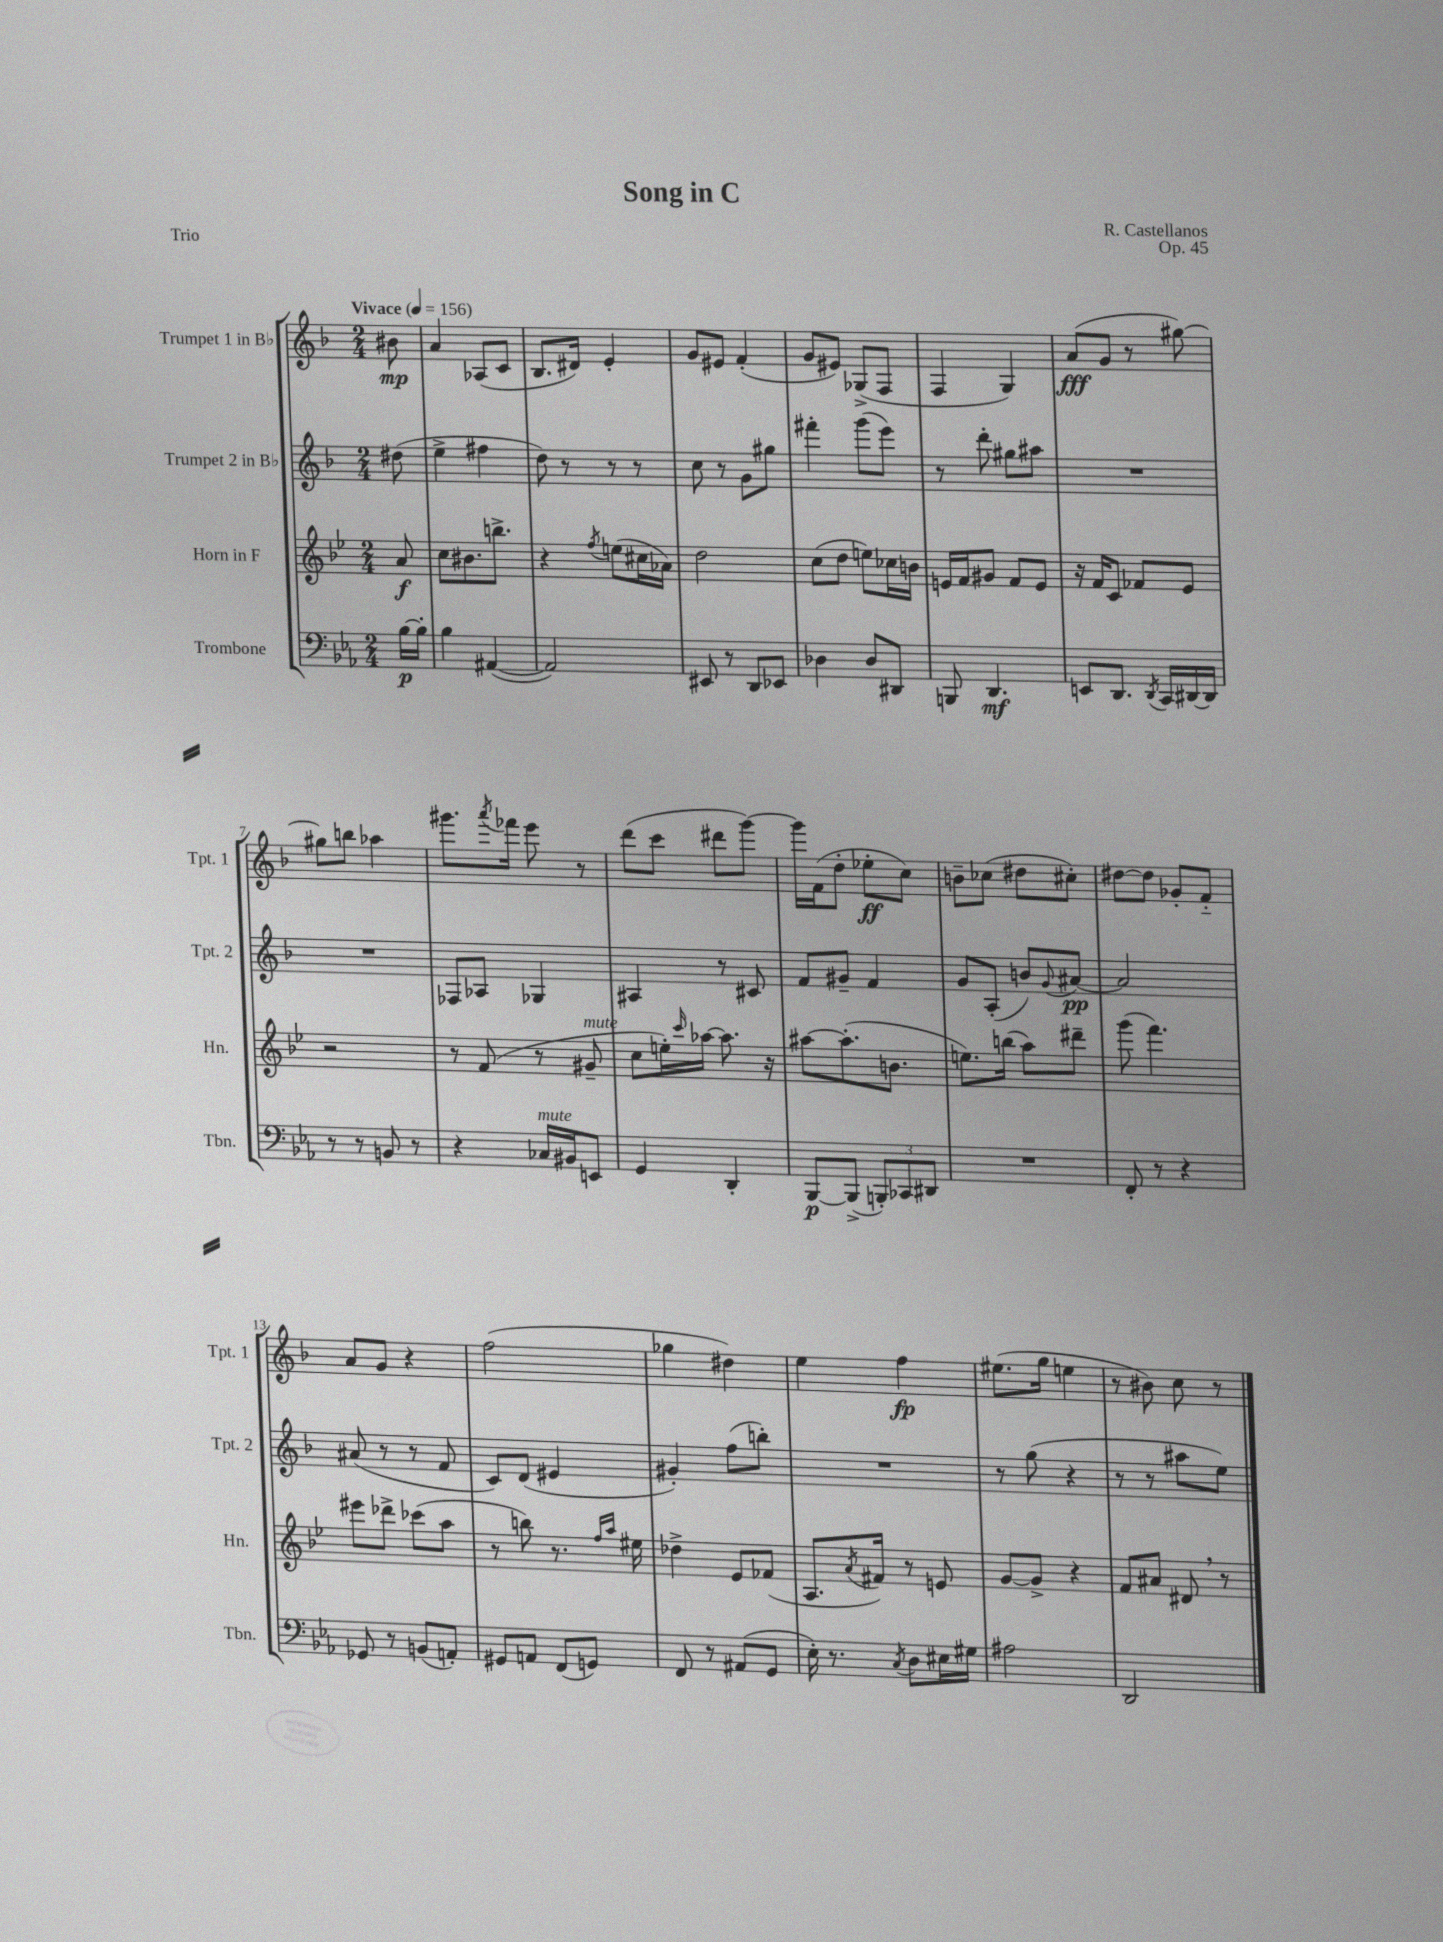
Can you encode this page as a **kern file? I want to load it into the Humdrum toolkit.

**kern	**dynam	**kern	**dynam	**kern	**dynam	**kern	**dynam
*part4	*part4	*part3	*part3	*part2	*part2	*part1	*part1
*staff4	*staff4	*staff3	*staff3	*staff2	*staff2	*staff1	*staff1
*I"Trombone	*	*I"Horn in F	*	*I"Trumpet 2 in B♭	*	*I"Trumpet 1 in B♭	*
*I'Tbn.	*	*I'Hn.	*	*I'Tpt. 2	*	*I'Tpt. 1	*
*clefF4	*	*clefG2	*	*clefG2	*	*clefG2	*
*k[b-e-a-]	*	*k[b-e-]	*	*k[b-]	*	*k[b-]	*
*M2/4	*	*M2/4	*	*M2/4	*	*M2/4	*
*MM156	*	*MM156	*	*MM156	*	*MM156	*
=	=	=	=	=	=	=	=
!	!	!	!	!	!	!LO:TX:a:B:t=Vivace	!
[16B-\LL	p	8a/	f	(8dd#X\	.	8b#X\	mp
16B-'\JJ]	.	.	.	.	.	.	.
=1	=1	=1	=1	=1	=1	=1	=1
4B-\	.	8cc\L	.	4ee^\	.	4a/	.
.	.	8.b#X\	.	.	.	.	.
([4AA#X/	.	.	.	4ff#X\	.	(8A-X/L	.
.	.	8.bbn^\J	.	.	.	.	.
.	.	.	.	.	.	8c/J	.
=2	=2	=2	=2	=2	=2	=2	=2
2AA#/])	.	4r	.	8dd\)	.	8.B-/L	.
.	.	.	.	8r	.	.	.
.	.	.	.	.	.	16d#X/Jk)	.
.	.	8qff/	.	.	.	.	.
.	.	(8een\L	.	8r	.	4e'/	.
.	.	16cc#X\L	.	8r	.	.	.
.	.	16a-X\JJ)	.	.	.	.	.
=3	=3	=3	=3	=3	=3	=3	=3
8EE#X/	.	2dd\	.	8cc\	.	8g/L	.
8r	.	.	.	8r	.	8e#X/J	.
8DD/L	.	.	.	8g\L	.	(4f'/	.
8EE-X/J	.	.	.	8gg#X\J	.	.	.
=4	=4	=4	=4	=4	=4	=4	=4
4D-X\	.	(8cc\L	.	4fff#X'\	.	8g/L	.
.	.	8dd\J	.	.	.	8e#X/J)	.
8D-/L	.	8een\L)	.	(8ggg\L	.	(8G-X^/L	.
8DD#X/J	.	16cc-X\L	.	8eee\J)	.	8F/J	.
.	.	16bn\JJ	.	.	.	.	.
=5	=5	=5	=5	=5	=5	=5	=5
8BBBn/	.	16en/LL	.	8r	.	4F/	.
.	.	16f/J	.	.	.	.	.
4.DD/	mf	8g#X/J	.	8ddd'\	.	.	.
.	.	8f/L	.	8gg#X\L	.	4G/)	.
.	.	8e/J	.	8aa#X\J	.	.	.
=6	=6	=6	=6	=6	=6	=6	=6
8EEn/L	.	16r	.	2r	.	(8a/L	fff
.	.	16f/KL	.	.	.	.	.
8.DD/J	.	8c/J	.	.	.	8g/J	.
.	.	8f-X/L	.	.	.	8r	.
8qDD/	.	.	.	.	.	.	.
16CC/LL	.	.	.	.	.	.	.
[16DD#X/	.	8e-/J	.	.	.	[8gg#X\)	.
16DD#/JJ]	.	.	.	.	.	.	.
!!LO:LB:g=z
=7	=7	=7	=7	=7	=7	=7	=7
8r	.	2r	.	2r	.	8gg#X\L]	.
8r	.	.	.	.	.	8bbn\J	.
8BBn/	.	.	.	.	.	4aa-X\	.
8r	.	.	.	.	.	.	.
=8	=8	=8	=8	=8	=8	=8	=8
4r	.	8r	.	8F-X/L	.	8.ggg#X\L	.
.	.	(8f/	.	8A-X/J	.	.	.
.	.	.	.	.	.	8qaaa/	.
.	.	.	.	.	.	16fff-X\Jk	.
!LO:TX:a:i:t=mute	!	!	!	!	!	!	!
16C-X/LL	.	8r	.	4G-X/	.	8eee\	.
16BB#X/J	.	.	.	.	.	.	.
!	!	!LO:TX:a:i:t=mute	!	!	!	!	!
8EEn/J	.	8g#X~/	.	.	.	8r	.
=9	=9	=9	=9	=9	=9	=9	=9
4GG/	.	8cc\L	.	4A#X/	.	(8ddd\L	.
.	.	16een'\L)	.	.	.	8ccc\J	.
.	.	16qqccc/	.	.	.	.	.
.	.	[16aa-X\JJ	.	.	.	.	.
4DD'/	.	8.aa-\]	.	8r	.	8ddd#X\L	.
.	.	.	.	8c#X/	.	[8ggg\J)	.
.	.	16r	.	.	.	.	.
=10	=10	=10	=10	=10	=10	=10	=10
[8BBB-/L	p	[8aa#X\L	.	8f/L	.	16ggg\LL]	.
.	.	.	.	.	.	(16f\J	.
(8BBB-^/J]	.	(8.aa#'\]	.	8g#X~/J	.	8dd'\J	.
12BBBn'/L)	.	.	.	4f/	.	8ee-X'\L	ff
.	.	8.bn\J	.	.	.	.	.
12CC-X/	.	.	.	.	.	.	.
.	.	.	.	.	.	8cc\J)	.
12DD#X/J	.	.	.	.	.	.	.
=11	=11	=11	=11	=11	=11	=11	=11
2r	.	8.een\L)	.	8g/L	.	8bn~\L	.
.	.	.	.	(8A'/J	.	(8cc-X\J	.
.	.	(16bbn\Jk	.	.	.	.	.
.	.	8aa\L)	.	8bn/L)	.	8dd#X\L	.
.	.	.	.	8qqg/	.	.	.
.	.	8ddd#X~\J	.	[8a#X/J	pp	8cc#X'\J)	.
=12	=12	=12	=12	=12	=12	=12	=12
8FF'/	.	(8ggg\	.	2a#/]	.	[8dd#X\L	.
8r	.	4.fff\)	.	.	.	8dd#\J]	.
4r	.	.	.	.	.	8g-X'/L	.
.	.	.	.	.	.	8f/J	.
!!LO:LB:g=z
=13	=13	=13	=13	=13	=13	=13	=13
8GG-X/	.	8eee#X\L	.	(8a#X/	.	8a/L	.
8r	.	8ddd-X^\J	.	8r	.	8g/J	.
(8BBn/L	.	(8ccc-X\L	.	8r	.	4r	.
8AAn'/J)	.	8aa\J	.	8f/	.	.	.
=14	=14	=14	=14	=14	=14	=14	=14
8GG#X/L	.	8r	.	8c/L)	.	(2ff\	.
8AAn/J	.	8bbn\)	.	(8d/J	.	.	.
(8FF/L	.	8.r	.	4e#X/	.	.	.
8GGn/J)	.	.	.	.	.	.	.
.	.	16qqff/LL	.	.	.	.	.
.	.	16qqaa/JJ	.	.	.	.	.
.	.	16ee#X\	.	.	.	.	.
=15	=15	=15	=15	=15	=15	=15	=15
8FF/	.	4dd-X^\	.	4g#X'/)	.	4gg-X\	.
8r	.	.	.	.	.	.	.
(8AA#X/L	.	8e-/L	.	(8ff\L	.	4dd#X\)	.
8GG/J	.	(8f-X/J	.	8bbn'\J)	.	.	.
=16	=16	=16	=16	=16	=16	=16	=16
16E-'\)	.	8.A/L	.	2r	.	4ee\	.
8.r	.	.	.	.	.	.	.
.	.	8qa/	.	.	.	.	.
.	.	16f#X/Jk)	.	.	.	.	.
8qC/	.	.	.	.	.	.	.
8D\L	.	8r	.	.	.	4ff\	fp
16E#X\L	.	8en/	.	.	.	.	.
16G#X\JJ	.	.	.	.	.	.	.
=17	=17	=17	=17	=17	=17	=17	=17
2A#X\	.	[8g/L	.	8r	.	(8.ee#X\L	.
.	.	8g^/J]	.	(8gg\	.	.	.
.	.	.	.	.	.	16gg\Jk	.
.	.	4r	.	4r	.	4een\	.
=18	=18	=18	=18	=18	=18	=18	=18
2DD/	.	8f/L	.	8r	.	8r	.
.	.	8a#X/J	.	8r	.	8b#X\)	.
.	.	8d#X,/	.	8aa#X\L	.	8cc\	.
.	.	8r	.	8ee\J)	.	8r	.
==	==	==	==	==	==	==	==
*-	*-	*-	*-	*-	*-	*-	*-
